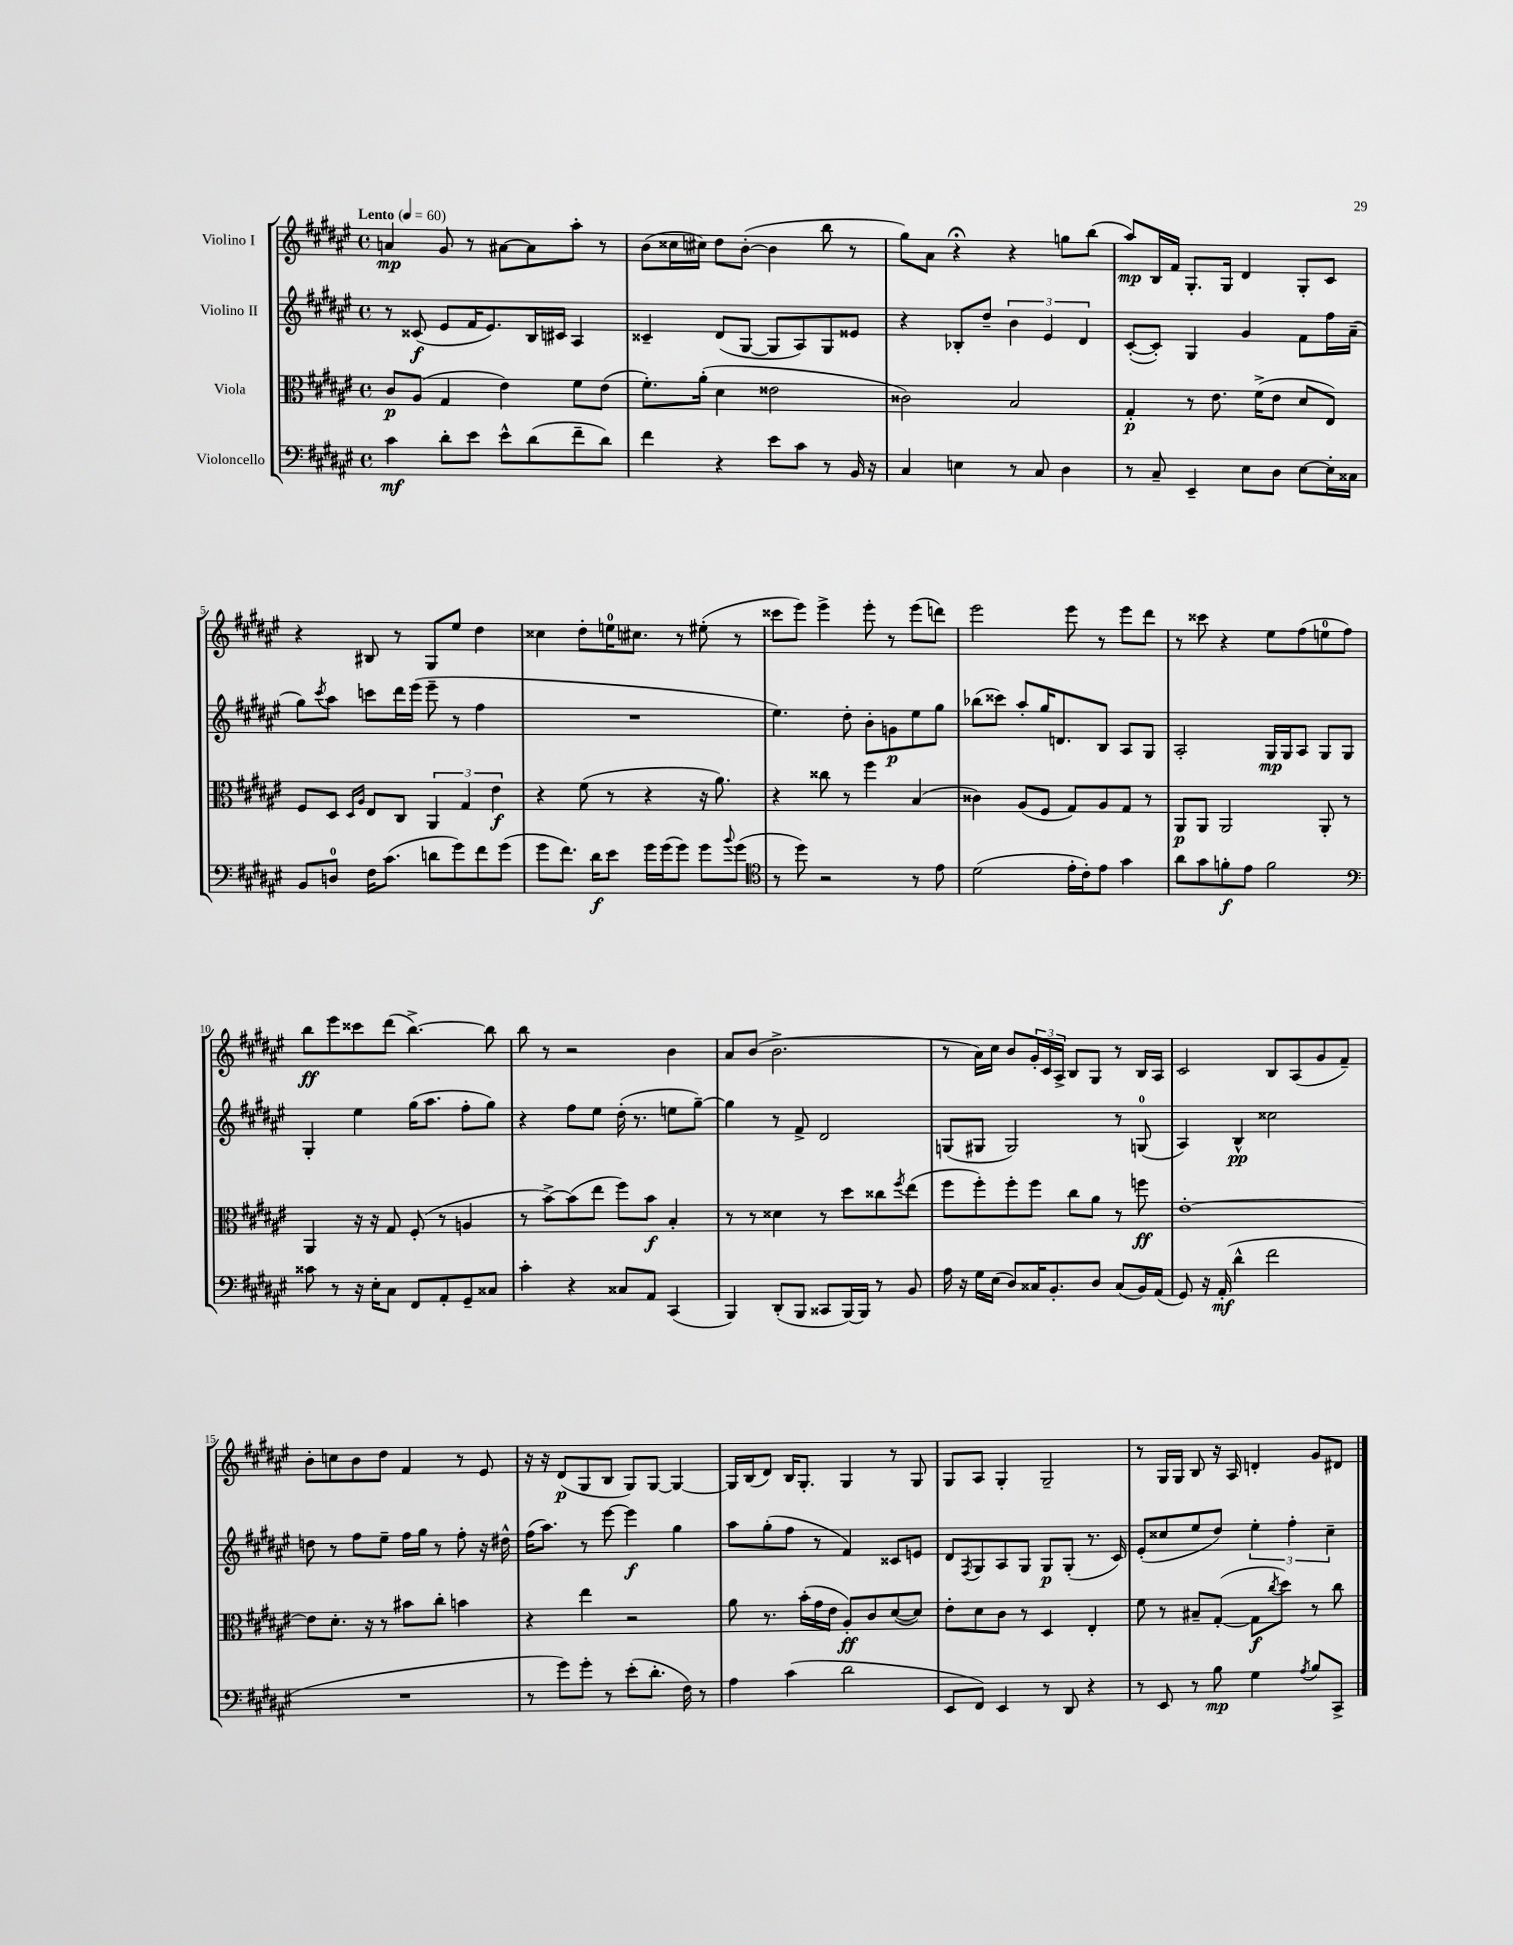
<<
\new StaffGroup <<
\new Staff = "s0" \with { instrumentName = "Violino I" } {
    \clef treble \key fis \major \defaultTimeSignature \time 4/4 \tempo "Lento" 4 = 60
    a'4\mp gis'8 r8 ais'8~ ais'8 ais''8-. r8 |
    b'8( cisis''16 cis''16) dis''8 b'8~-.( b'4 b''8 r8 |
    gis''8) ais'8 r4\fermata r4 g''8 b''8( |
    ais''8\mp) b16 fis'16 gis8.-. gis16 dis'4 gis8-. cis'8 |
    r4 bis8 r8 gis8 eis''8 dis''4 |
    cisis''4 dis''8-. e''16-0 cis''8. r8 eis''8-.( r8 |
    cisis'''8 eis'''8) eis'''4-> eis'''8-. r8 eis'''8( d'''8) |
    eis'''2 eis'''8 r8 eis'''8 dis'''8 |
    r8 cisis'''8 r4 eis''8 fis''8( e''8-0 fis''8) |
    b''8\ff eis'''8 cisis'''8 dis'''8( b''4.~->) b''8 |
    b''8 r8 r2 b'4 |
    ais'8 b'8( b'2.-> |
    r8 ais'16) cis''16 b'8 \tuplet 3/2 { gis'16-. cis'16 ais16-> } b8 gis8 r8 b16 ais16 |
    cis'2 b8 ais8( gis'8 fis'8--) |
    b'8-. c''8 b'8 dis''8 fis'4 r8 eis'8 |
    r16 r16 dis'8\p( gis8 b8 gis8) gis8~ gis4~ |
    gis16 b16( dis'8) b16 gis8.-. gis4 r8 gis8 |
    gis8 ais8 gis4-. gis2-- |
    r8 gis16 gis16 b8 r16 ais16 d'4-. gis'8 dis'8 \bar "|." |
}
\new Staff = "s1" \with { instrumentName = "Violino II" } {
    \clef treble \key fis \major \defaultTimeSignature \time 4/4
    r8 cisis'8\f( eis'8 fis'16 eis'8.) b16 cis'16 ais4 |
    cisis'4-- dis'8( gis8~ gis8 ais8) gis8 eisis'8 |
    r4 bes8-. dis''8-- \tuplet 3/2 { b'4 eis'4 dis'4 } |
    cis'8~-.( cis'8-.) gis4 gis'4 fis'8 fis''16 ais'16--( |
    gis''8) \acciaccatura { cis'''8 } ais''8 c'''8 dis'''16 eis'''16( eis'''8-- r8 fis''4 |
    R1 |
    eis''4.) dis''8-. b'8-. g'8\p eis''8 gis''8 |
    bes''8( cisis'''8) ais''8-. gis''16 d'8. b8 ais8 gis8 |
    ais2-. gis16\mp gis16 ais8 gis8 gis8 |
    gis4-. eis''4 gis''16( ais''8. fis''8-. gis''8) |
    r4 fis''8 eis''8 dis''16-.( r8. e''8 gis''8~--) |
    gis''4 r8 fis'8-> dis'2 |
    g8( gis8 gis2) r8 g8-0( |
    ais4) b4-^\pp cisis''2 |
    d''8 r8 fis''8 eis''8-- fis''16 gis''16 r8 fis''8-. r16 dis''16-^ |
    fis''16( ais''8.) r8 eis'''8~ eis'''4\f gis''4 |
    ais''8 gis''8-.( fis''8 r8 fis'4) cisis'8 e'8 |
    dis'8 \acciaccatura { fis8 } gis8 ais8 gis8 gis8\p gis8-.( r8. cis'16) |
    eis'8-.( cisis''8 eis''8 dis''8) \tuplet 3/2 { eis''4-. fis''4-. cisis''4-- } \bar "|." |
}
\new Staff = "s2" \with { instrumentName = "Viola" } {
    \clef alto \key fis \major \defaultTimeSignature \time 4/4
    cis'8\p ais8( gis4 eis'4) fis'8 eis'8( |
    fis'8.-.) ais'16-.( dis'4 eisis'2 |
    cisis'2) b2 |
    gis4-.\p r8 eis'8. fis'16->( eis'8 dis'8 eis8) |
    fis8 dis8 \grace { dis16 ais16 } eis8 cis8 \tuplet 3/2 { ais,4 gis4 eis'4\f } |
    r4 fis'8( r8 r4 r16 ais'8.) |
    r4 cisis''8 r8 fis''4 b4( |
    cisis'4) ais8( fis8 gis8) ais8 gis8 r8 |
    ais,8\p ais,8 ais,2 ais,8-. r8 |
    ais,4 r16 r16 gis8 fis8-.( r8 a4 |
    r8 b'8~->) b'8( eis''8 fis''8) b'8\f b4-. |
    r8 r8 disis'4 r8 dis''8 cisis''8 \acciaccatura { fis''8 } eis''8( |
    fis''8 fis''8-.) fis''8-. fis''8 cis''8 ais'8 r8 f''8\ff |
    eis'1~-. |
    eis'8 dis'8.-. r16 r8 bis'8 cis''8-. b'4 |
    r4 eis''4 r2 |
    ais'8 r8. b'16-.( gis'16 eis'16 ais8-.\ff) cis'8 dis'8~( dis'8) |
    eis'8-. dis'8 cis'8 r8 dis4 eis4-. |
    fis'8 r8 bis8-- gis8~-.( gis8\f \acciaccatura { cis''8 } dis''8) r8 cis''8 \bar "|." |
}
\new Staff = "s3" \with { instrumentName = "Violoncello" } {
    \clef bass \key fis \major \defaultTimeSignature \time 4/4
    cis'4\mf dis'8-. eis'8 eis'8-^ dis'8( fis'8-- dis'8) |
    fis'4 r4 eis'8 cis'8 r8 b,16 r16 |
    cis4 e4 r8 cis8 dis4 |
    r8 cis8-- eis,4-- eis8 dis8 eis8~ eis16-. cisis16 |
    b,8 d8-0 fis16 cis'8.( d'8 gis'8) fis'8 gis'8( |
    gis'8 fis'8.) dis'16\f eis'8 gis'16 gis'16( gis'8) gis'8 \appoggiatura { b'8 } gis'8( |
    \clef tenor r8 dis''8) r2 r8 eis'8 |
    dis'2( eis'16-. cis'16-.) eis'8 gis'4 |
    ais'8 gis'8 f'8-.\f eis'8 f'2 |
    \clef bass cisis'8 r8 r16 eis16-. cis8 fis,8 ais,8-. gis,8-- cisis8 |
    cis'4-. r4 cisis8 ais,8 cis,4( |
    b,,4) dis,8-.( b,,8 cisis,8 b,,16~) b,,16 r8 b,8 |
    ais16 r16 gis16 eis16( dis8) cisis16 b,8.-. dis8 cisis8( b,16) ais,16( |
    gis,8) r16 ais,16-.\mf( dis'4-^ fis'2 |
    R1 |
    r8 gis'8) gis'8-. r8 eis'8-.( dis'8.-. fis16) r8 |
    ais4 cis'4( dis'2 |
    eis,8 fis,8) eis,4 r8 dis,8 r4 |
    r8 eis,8 r8 b8\mp gis4 \acciaccatura { ais8 } b8 cis,8-> \bar "|." |
}
>>
>>
